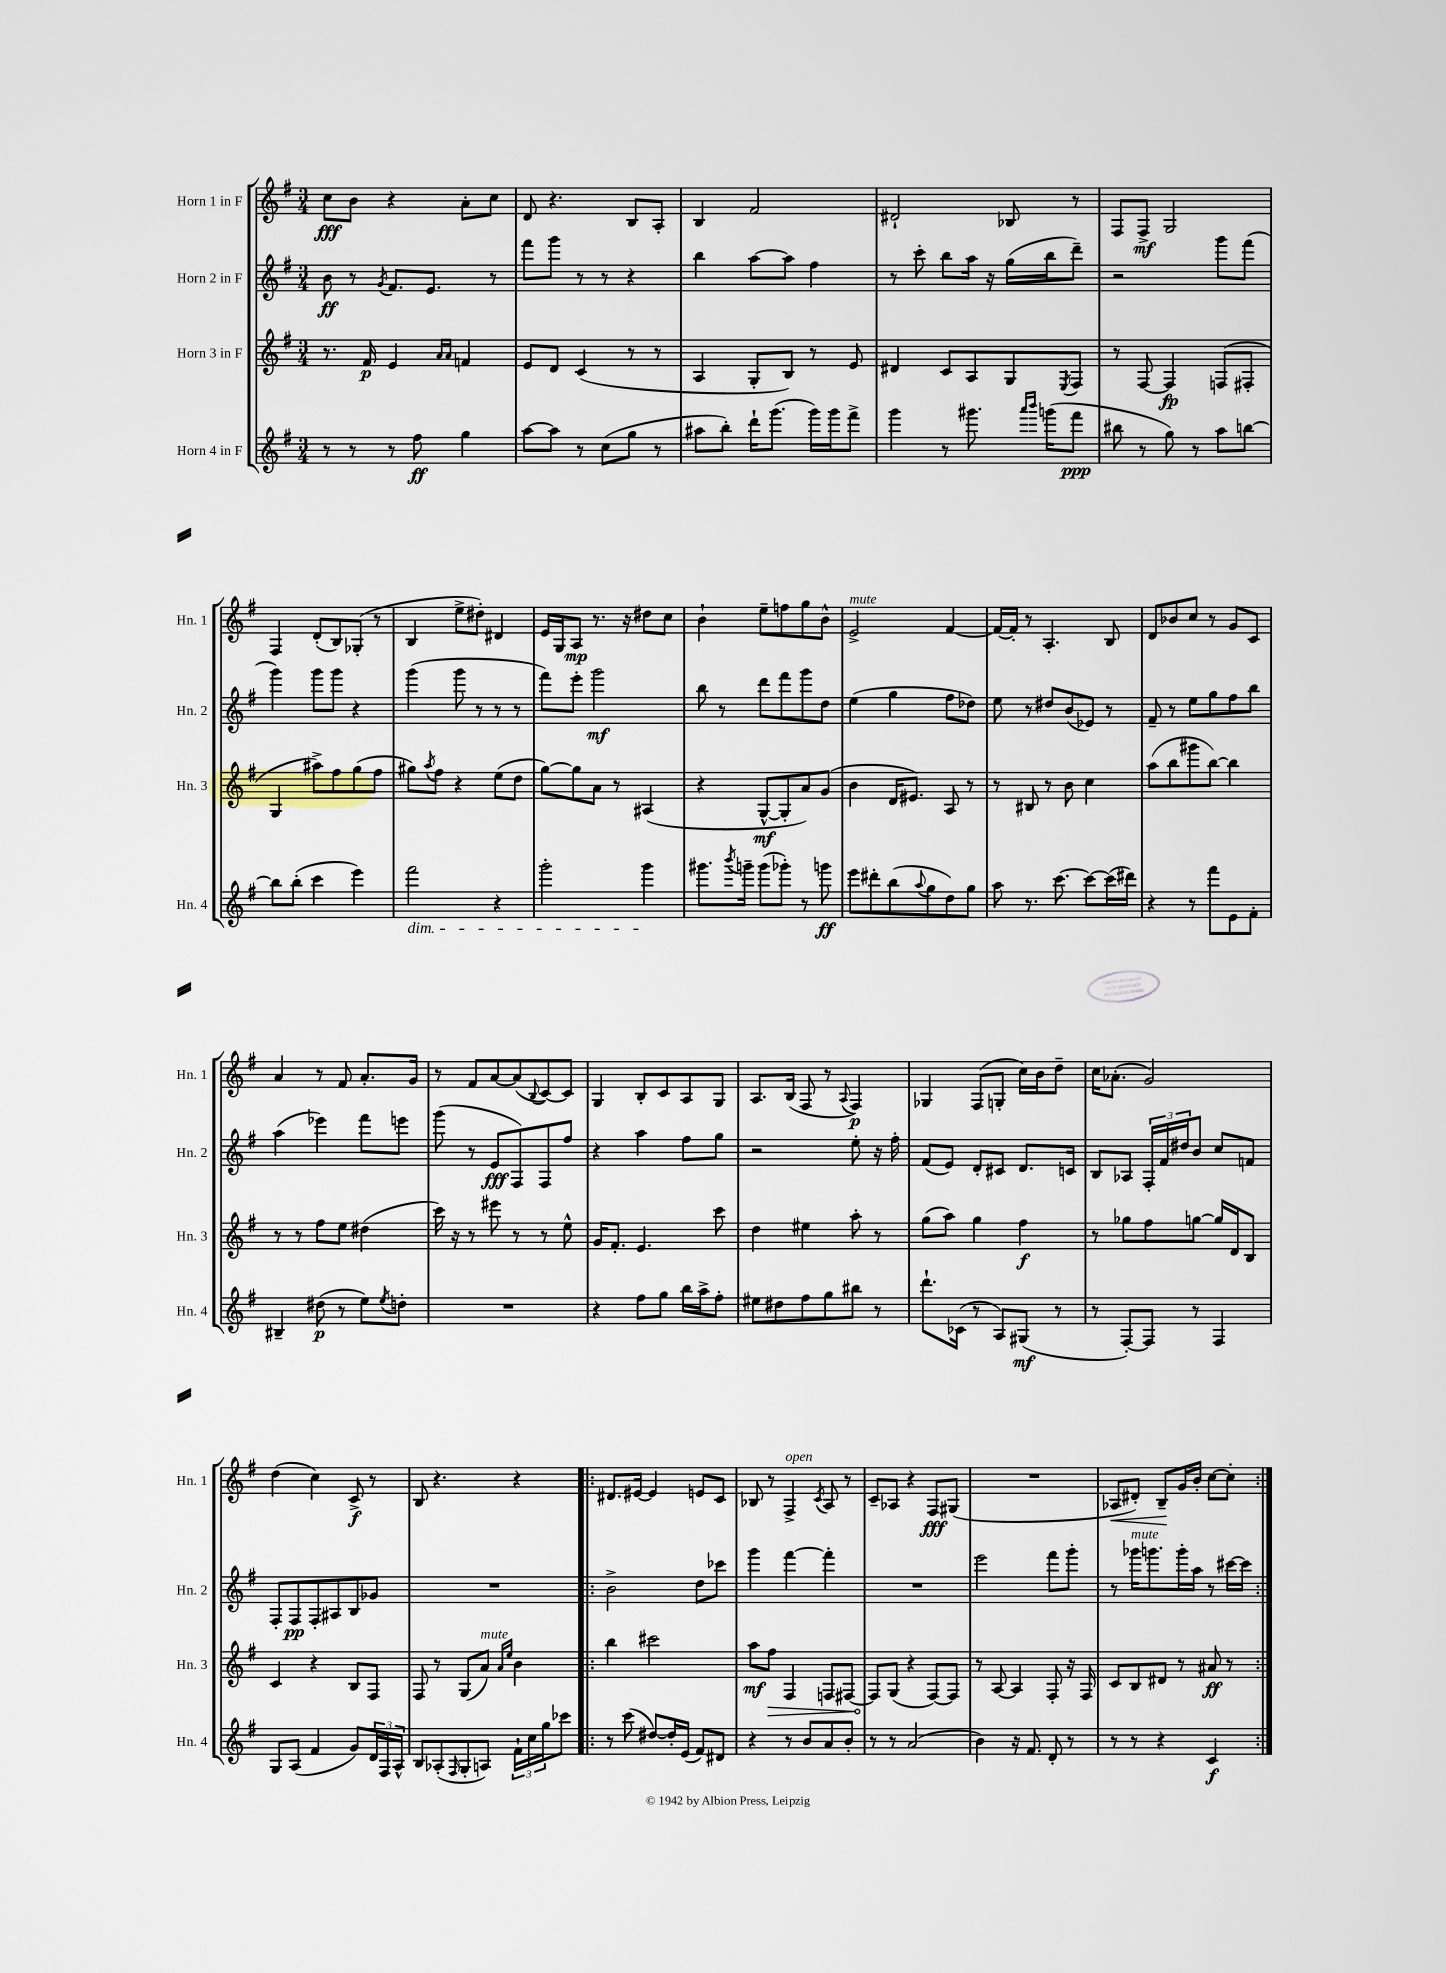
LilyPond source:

<<
\new StaffGroup <<
\new Staff = "s0" \with { instrumentName = "Horn 1 in F" shortInstrumentName = "Hn. 1" } {
    \clef treble \key g \major \numericTimeSignature \time 3/4
    c''8\fff b'8 r4 a'8-. c''8 |
    d'8 r4. b8 a8-. |
    b4 fis'2 |
    dis'2-! bes8 r8 |
    fis8 fis8->\mf g2 |
    fis4 d'8-.( b8) ges8-.( r8 |
    b4 e''8-> dis''8-.) dis'4 |
    e'16 g16 a8\mp r8. r16 dis''8 c''8 |
    b'4-! e''8-- f''8 g''8 b'8-^ |
    e'2->^\markup { \italic "mute" } fis'4~ |
    fis'16~ fis'16-. r8 a4.-. b8 |
    d'8 bes'8 c''8 r8 g'8 c'8 |
    a'4 r8 fis'8 a'8.-. g'16 |
    r8 fis'8 a'8~ a'8( \appoggiatura { b8 } c'8~) c'8 |
    g4 b8-. c'8 a8 g8 |
    a8. b16( fis8 r8 \appoggiatura { a8 } fis4\p) |
    ges4 fis8( g8-. c''16) b'16 d''8-- |
    c''16 aes'8.-.( g'2) |
    d''4( c''4) c'8->\f r8 |
    b8 r4. r4 |
    \repeat volta 2 { dis'8. eis'16~ eis'4 e'8 c'8 |
    bes8 r8 fis4->^\markup { \italic "open" } \acciaccatura { c'8 } a8 r8 |
    c'8-- aes8 r4 fis8\fff gis8( |
    R2. |
    aes8\< dis'8-.) b8--\! g'16 b'16-. c''8~ c''8-. | }
}
\new Staff = "s1" \with { instrumentName = "Horn 2 in F" shortInstrumentName = "Hn. 2" } {
    \clef treble \key g \major \numericTimeSignature \time 3/4
    b'8\ff r8 \acciaccatura { g'8 } fis'8. e'8. r8 |
    fis'''8 g'''8 r8 r8 r4 |
    b''4 a''8~ a''8 fis''4 |
    r8 c'''8-. b''8 a''16 r16 g''16( b''16 d'''8--) |
    r2 g'''8 fis'''8( |
    g'''4) g'''8 g'''8 r4 |
    g'''4( g'''8 r8 r8 r8 |
    fis'''8) e'''8-. g'''2\mf |
    b''8 r8 d'''8 fis'''8 g'''8 d''8 |
    e''4( g''4 fis''8 des''8) |
    e''8 r8 dis''8 b'8( ees'8) r8 |
    fis'8-- r8 e''8 g''8 fis''8 b''8 |
    a''4( ees'''4) fis'''8 e'''8 |
    g'''8( r8 e'8\fff fis8) fis8 fis''8 |
    r4 a''4 fis''8 g''8 |
    r2 e''8-. r16 fis''16-. |
    fis'8( e'8) d'8-. cis'8 d'8. c'16 |
    b8 aes8 \tuplet 3/2 { fis16-. fis'16 dis''16 } b'8 c''8 f'8 |
    fis8-. fis8\pp fis8-. ais8 b8 ges'8 |
    R2. |
    \repeat volta 2 { b'2-> d''8 ces'''8 |
    g'''4 fis'''4~ fis'''4-. |
    R2. |
    e'''2 fis'''8 g'''8-. |
    r8 ges'''16^\markup { \italic "mute" } g'''8. g'''16-. a''16 r8 cis'''16~ cis'''16 | }
}
\new Staff = "s2" \with { instrumentName = "Horn 3 in F" shortInstrumentName = "Hn. 3" } {
    \clef treble \key g \major \numericTimeSignature \time 3/4
    r8. fis'16\p e'4 \grace { a'16 a'16 } f'4 |
    e'8 d'8 c'4( r8 r8 |
    a4 g8-. b8) r8 e'8 |
    dis'4 c'8 a8 g8 \acciaccatura { e8 } fis8 |
    r8 fis8~ fis4\fp f8( fis8-. |
    g4 ais''8->) fis''8 g''8( fis''8 |
    gis''8) \acciaccatura { a''8 } fis''8 r4 e''8( d''8 |
    g''8~) g''8 a'8 r8 ais4( |
    r4 g8~-^\mf g8-. a'8) g'8( |
    b'4 d'16 eis'8.) a8 r8 |
    r8 bis8 r8 b'8 c''4 |
    a''8( b''8 gis'''8 b''8~) b''4 |
    r8 r8 fis''8 e''8 dis''4( |
    c'''16) r16 r8 eis'''8 r8 r8 e''8-^ |
    g'16 fis'8.-. e'4. c'''8 |
    d''4 eis''4 a''8-. r8 |
    g''8( a''8) g''4 fis''4\f |
    r8 ges''8 fis''8 g''8~ g''16 d'16 b8 |
    c'4 r4 b8 fis8 |
    fis8 r8 g8( a'8^\markup { \italic "mute" }) \grace { a'16 e''16 } b'4 |
    \repeat volta 2 { b''4 cis'''2 |
    a''8\mf \once \override Hairpin.circled-tip = ##t fis''8\> fis4 f8 fis8~ |
    fis8\! g8( r4 fis8~) fis8 |
    r8 a8~ a4 fis8-. r16 fis16 |
    c'8 b8 dis'8 r8 ais'8\ff r8 | }
}
\new Staff = "s3" \with { instrumentName = "Horn 4 in F" shortInstrumentName = "Hn. 4" } {
    \clef treble \key g \major \numericTimeSignature \time 3/4
    r8 r8 r8 fis''8\ff g''4 |
    a''8~ a''8 r8 c''8( g''8 r8 |
    ais''8 b''8-.) d'''16-! g'''8.( g'''16) g'''16 fis'''8-> |
    g'''4 r8 gis'''8. \grace { a'''16 b'''16 } g'''16( fis'''8\ppp |
    bis''8 r8 g''8) r8 a''8 b''8~ |
    b''8 b''8-.( c'''4 e'''4) |
    fis'''2\dim r4 |
    g'''2-. g'''4\! |
    gis'''8. \acciaccatura { b'''8 } g'''16-- g'''8( ges'''8-.) r8 g'''8\ff |
    e'''8 dis'''8-. b''8( \appoggiatura { a''8 } g''8 d''8) g''8 |
    a''8 r8. c'''8.~ c'''8~ c'''16( dis'''16) |
    r4 r8 fis'''8 e'8 fis'8-. |
    bis4-- dis''8\p( r8 e''8) \acciaccatura { e''8 } d''8-. |
    R2. |
    r4 fis''8 g''8 b''16 a''16-> fis''8-. |
    eis''8 dis''8 fis''8 g''8 bis''8 r8 |
    d'''8.-! ces'16( r8 a8) gis8\mf( r8 |
    r8 fis8~-.) fis8 r8 fis4 |
    g8 a8( fis'4 g'8) \tuplet 3/2 { d'16 fis16 a16-^ } |
    b8 aes8-.( \grace { fis16 } g8-. a8) \tuplet 3/2 { fis'16-! c''16 g''16 } ces'''8 |
    \repeat volta 2 { r8 c'''8( dis''8~) dis''16-. e'16( fis'8) dis'8 |
    r4 r8 b'8 a'8 b'8-. |
    r8 r8 a'2( |
    b'4) r16 fis'8. d'8-. r8 |
    r8 r8 r4 c'4\f | }
}
>>
>>
\layout { \context { \Score \remove "Bar_number_engraver" } }
